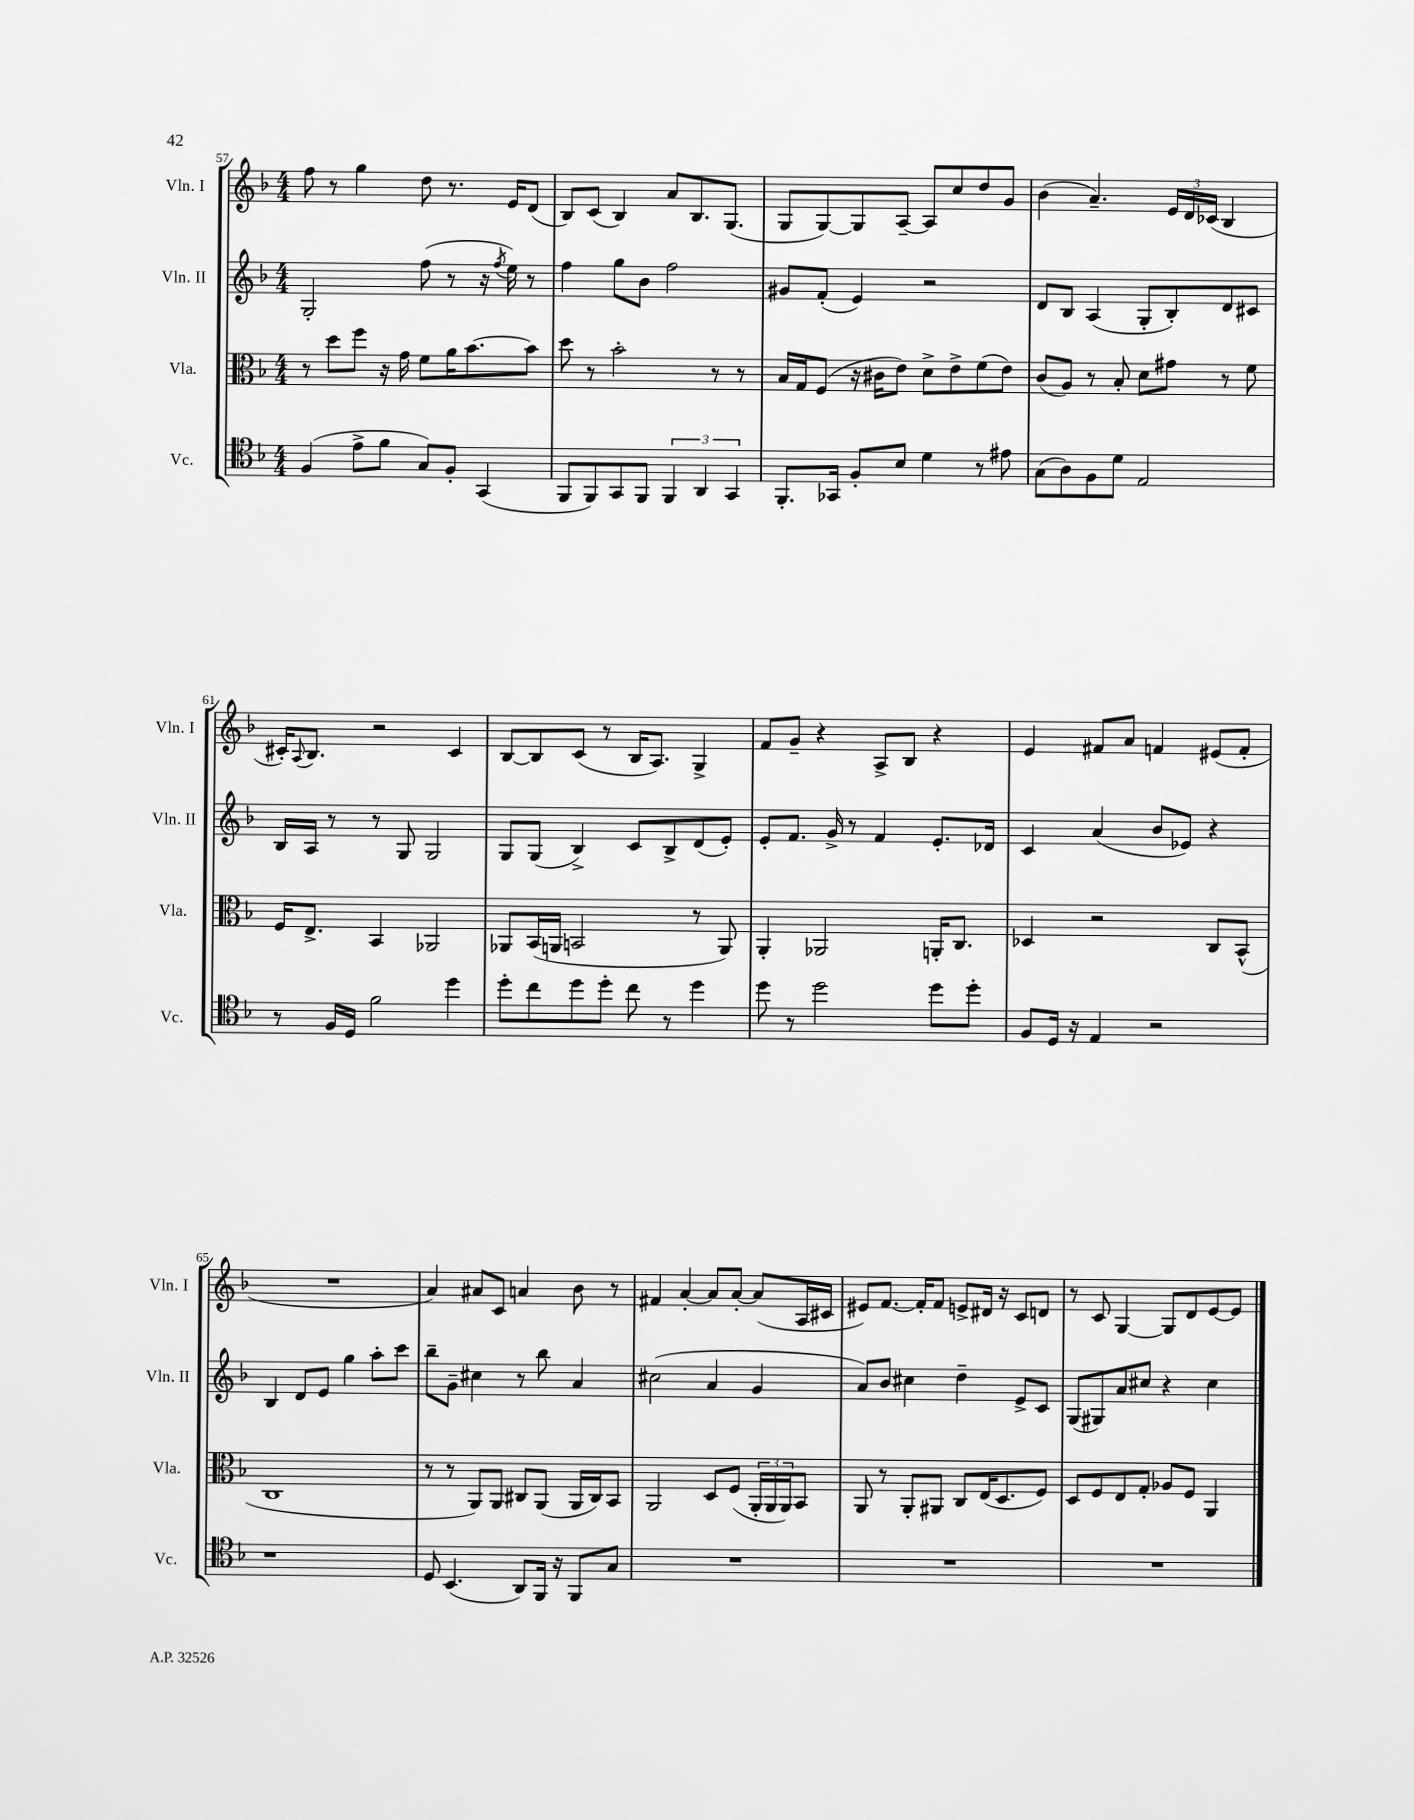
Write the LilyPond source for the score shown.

<<
\new StaffGroup <<
\new Staff = "s0" \with { instrumentName = "Vln. I" shortInstrumentName = "Vln. I" } {
    \clef treble \key f \major \numericTimeSignature \time 4/4
    f''8 r8 g''4 d''8 r8. e'16 d'8( |
    bes8) c'8( bes4) a'8 bes8. g8.( |
    g8 g8~) g8 a8~-- a8 c''8 d''8 g'8 |
    bes'4( a'4.--) \tuplet 3/2 { e'16 d'16 ces'16( } bes4 |
    cis'16-.) \appoggiatura { a8 } bes8. r2 cis'4 |
    bes8~ bes8 c'8( r8 bes16 a8.) g4-> |
    f'8 g'8-- r4 a8-> bes8 r4 |
    e'4 fis'8 a'8 f'4 eis'8( f'8-. |
    R1 |
    a'4) ais'8 c'8 a'4 bes'8 r8 |
    fis'4 a'4~-. a'8 a'8~-. a'8( a16 cis'16 |
    eis'8) f'8.~ f'16-. f'8 e'8-> dis'16 r16 c'8 d'8 |
    r8 c'8 g4~ g8 d'8 e'8~ e'8 \bar "|." |
}
\new Staff = "s1" \with { instrumentName = "Vln. II" shortInstrumentName = "Vln. II" } {
    \clef treble \key f \major \numericTimeSignature \time 4/4
    g2-. f''8( r8 r16 \acciaccatura { f''8 } e''16) r8 |
    f''4 g''8 bes'8 f''2 |
    gis'8 f'8-.( e'4) r2 |
    d'8 bes8 a4( g8-. bes8-.) d'8 cis'8 |
    bes16 a16 r8 r8 g8 g2 |
    g8 g8( bes4->) c'8 bes8-> d'8( e'8-.) |
    e'8-. f'8. g'16-> r8 f'4 e'8.-. des'16 |
    c'4 a'4( bes'8 ees'8) r4 |
    bes4 d'8 e'8 g''4 a''8-. c'''8 |
    bes''8-- g'8-- cis''4 r8 bes''8 a'4 |
    cis''2( a'4 g'4 |
    a'8) bes'8 cis''4 d''4-- e'8-> c'8 |
    g8( gis8) a'8 cis''8 r4 cis''4 \bar "|." |
}
\new Staff = "s2" \with { instrumentName = "Vla." shortInstrumentName = "Vla." } {
    \clef alto \key f \major \numericTimeSignature \time 4/4
    r8 d''8 f''8 r16 g'16 f'8 a'16 bes'8.~ bes'8 |
    d''8 r8 bes'2-. r8 r8 |
    bes16 g16 f8( r16 cis'16 e'8) d'8-> e'8-> f'8( e'8) |
    c'8( a8) r8 bes8-. d'8 gis'8 r8 f'8 |
    f16 e8.-> bes,4 aes,2 |
    aes,8 bes,16( a,16 b,2 r8 a,8) |
    a,4-. aes,2 a,16-. c8. |
    des4 r2 c8 bes,8-^( |
    c1 |
    r8 r8 a,8) a,8 cis8 a,8( a,16 cis16) bes,8 |
    a,2 d8 f8( \tuplet 3/2 { a,16-. a,16 a,16) } bes,8 |
    a,8 r8 a,8-. ais,8 c8 e16( d8. f8) |
    d8 f8 e8 g8-. aes8 f8 a,4 \bar "|." |
}
\new Staff = "s3" \with { instrumentName = "Vc." shortInstrumentName = "Vc." } {
    \clef tenor \key f \major \numericTimeSignature \time 4/4
    f4( e'8-> f'8 g8) f8-. g,4( |
    f,8 f,8) g,8 f,8 \tuplet 3/2 { f,4 a,4 g,4 } |
    f,8.-. ges,16 f8-. bes8 d'4 r8 eis'8 |
    g8( a8) f8 d'8 e2 |
    r8 f16 d16 f'2 d''4 |
    d''8-. c''8 d''8 d''8-. c''8 r8 d''4 |
    d''8 r8 d''2 d''8 d''8-. |
    f8 d16 r16 e4 r2 |
    r1 |
    d8 bes,4.( a,8) f,16 r16 f,8 g8 |
    R1 |
    R1 |
    R1 \bar "|." |
}
>>
>>
\layout { \context { \Score currentBarNumber = #57 } }
